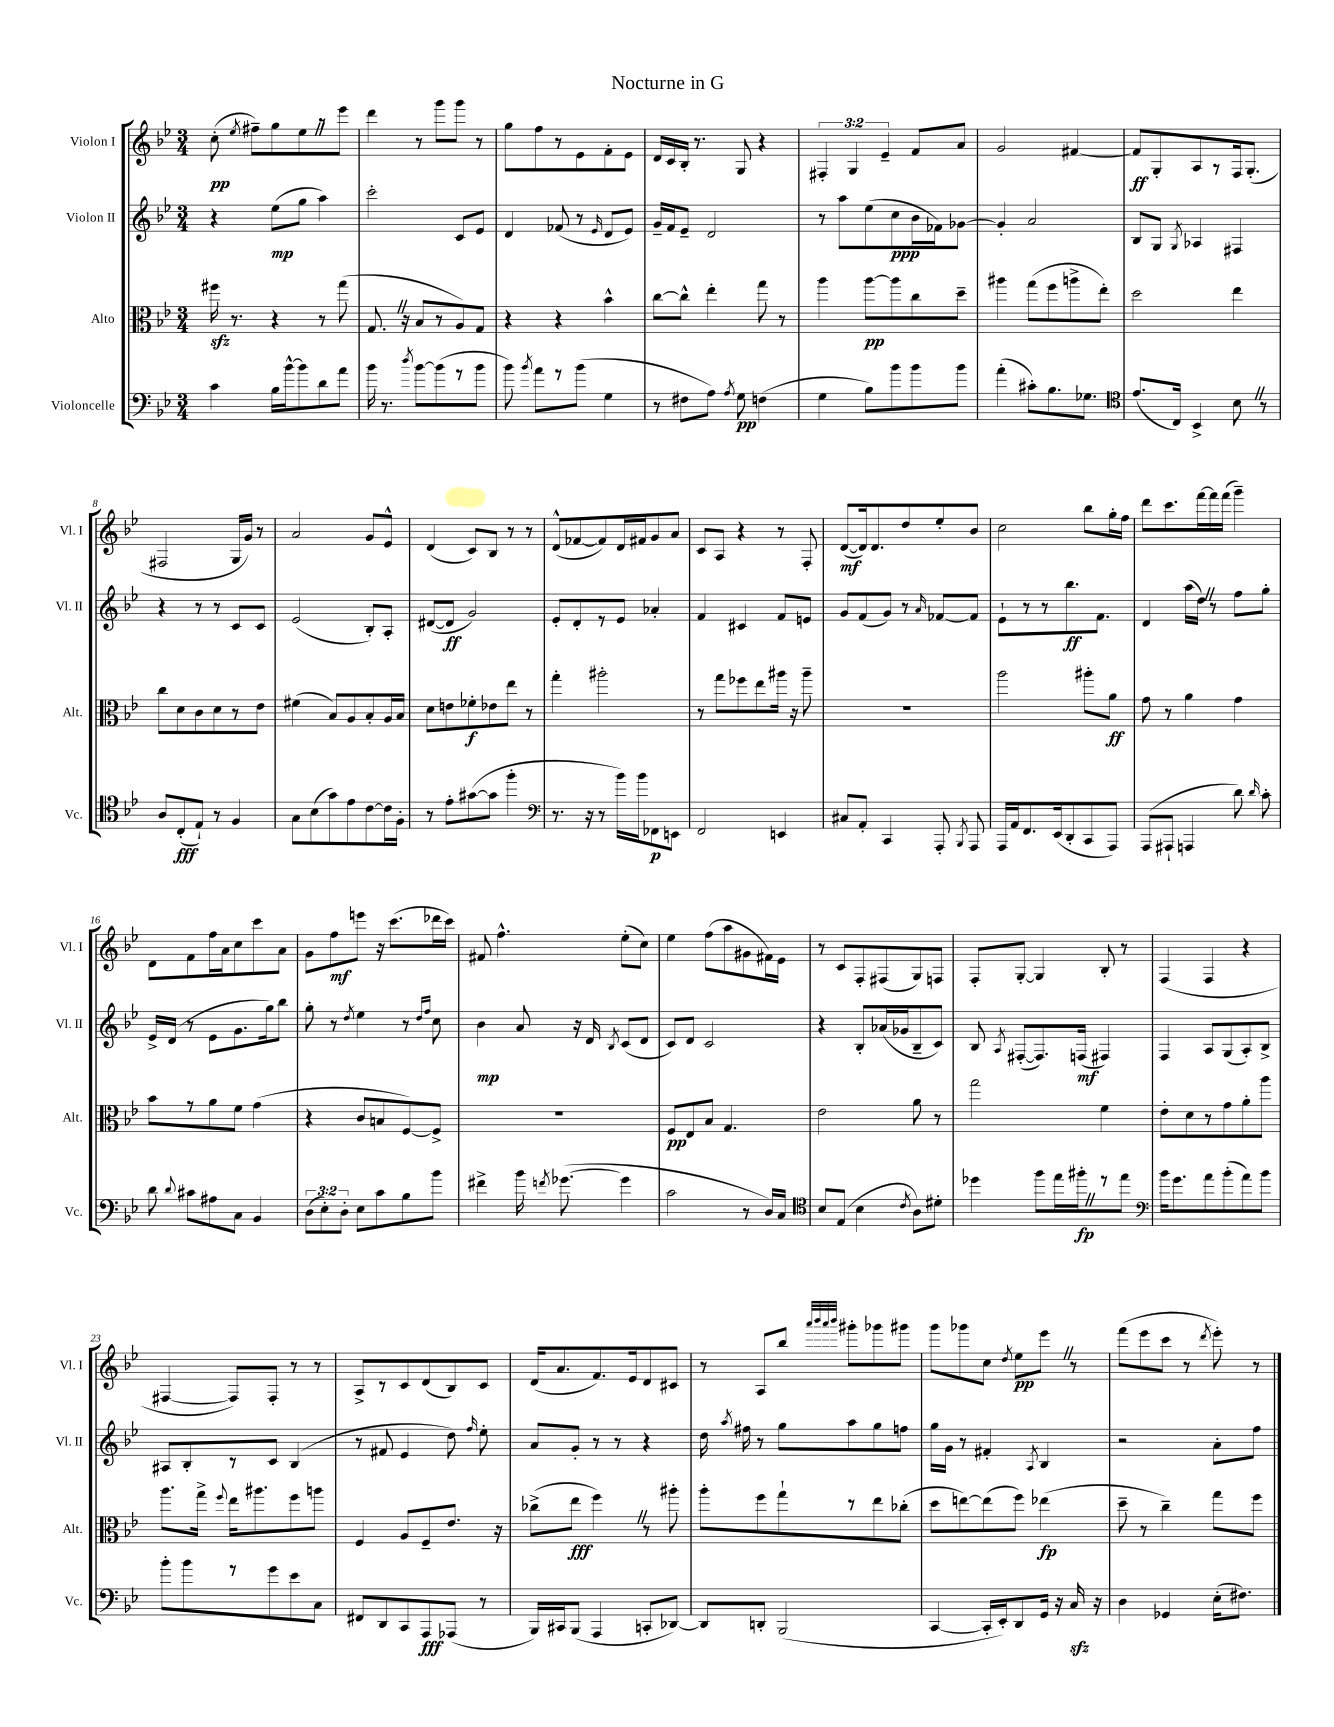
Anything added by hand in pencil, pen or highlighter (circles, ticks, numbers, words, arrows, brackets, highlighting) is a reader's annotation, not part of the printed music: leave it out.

**kern	**dynam	**kern	**dynam	**kern	**dynam	**kern	**dynam
*part4	*part4	*part3	*part3	*part2	*part2	*part1	*part1
*staff4	*staff4	*staff3	*staff3	*staff2	*staff2	*staff1	*staff1
*I"Violoncelle	*	*I"Alto	*	*I"Violon II	*	*I"Violon I	*
*I'Vc.	*	*I'Alt.	*	*I'Vl. II	*	*I'Vl. I	*
*clefF4	*	*clefC3	*	*clefG2	*	*clefG2	*
*k[b-e-]	*	*k[b-e-]	*	*k[b-e-]	*	*k[b-e-]	*
*M3/4	*	*M3/4	*	*M3/4	*	*M3/4	*
=1	=1	=1	=1	=1	=1	=1	=1
4c\	.	16ff#Xzz\	.	4r	.	(8cc'\	pp
.	.	8.r	.	.	.	.	.
.	.	.	.	.	.	8qee-/	.
.	.	.	.	.	.	8ff#X~\L)	.
16B-\LL	.	4r	.	(8ee-\L	mp	8gg\	.
[16b-^^\J	.	.	.	.	.	.	.
8b-\]	.	.	.	8gg\J	.	8ee-Z\	.
8d\	.	8r	.	4aa\)	.	8r	.
8a\J	.	(8gg\	.	.	.	8eee-\J	.
=2	=2	=2	=2	=2	=2	=2	=2
16b-\	.	8.GZ/	.	2ccc'\	.	4ddd\	.
8.r	.	.	.	.	.	.	.
.	.	16r	.	.	.	.	.
8qdd/	.	.	.	.	.	.	.
[8b-\L	.	8B-/L	.	.	.	8r	.
(8b-\]	.	8r	.	.	.	8ggg\L	.
8r	.	8A/)	.	8c/L	.	8ggg\J	.
8b-\J	.	8G/J	.	8e-/J	.	8r	.
=3	=3	=3	=3	=3	=3	=3	=3
8b-\)	.	4r	.	4d/	.	8gg\L	.
8qb-/	.	.	.	.	.	.	.
8a\L	.	.	.	.	.	8ff\	.
8r	.	4r	.	(8f-X/	.	8r	.
(8b-\J	.	.	.	8r	.	8e-\	.
.	.	.	.	16qqe-/	.	.	.
4G\	.	4b-^^\	.	8d/L	.	8f'\	.
.	.	.	.	8e-/J)	.	8e-\J	.
=4	=4	=4	=4	=4	=4	=4	=4
8r	.	[8cc\L	.	16g~/LL	.	16d/LL	.
.	.	.	.	16f/J	.	16c/	.
8F#X\L	.	8cc^^\J]	.	8e-~/J	.	16B-'/JJ	.
.	.	.	.	.	.	8.r	.
8A\J)	.	4ee-'\	.	2d/	.	.	.
8qA/	.	.	.	.	.	.	.
8G\	pp	.	.	.	.	8G/	.
(4Fn\	.	8gg\	.	.	.	4r	.
.	.	8r	.	.	.	.	.
=5	=5	=5	=5	=5	=5	=5	=5
4G\	.	4aa\	.	8r	.	6F#X'/	.
.	.	.	.	8aa\L	.	.	.
.	.	.	.	.	.	6G/	.
8B-\L)	.	[8aa\L	pp	(8ee-\	.	.	.
.	.	.	.	.	.	6e-~/	.
8b-\	.	8aa\]	.	8cc\	ppp	.	.
8b-\	.	8cc\	.	16b-\L	.	8f/L	.
.	.	.	.	16f-X\J)	.	.	.
8b-\J	.	8dd~\J	.	[8g-X\J	.	8a/J	.
=6	=6	=6	=6	=6	=6	=6	=6
(4a'\	.	4aa#X\	.	4g-'/]	.	2g/	.
8c#X'\L)	.	(8gg\L	.	2a/	.	.	.
8.B-\	.	8ff\	.	.	.	.	.
.	.	8aan^\	.	.	.	[4f#X/	.
8.G-X\J	.	.	.	.	.	.	.
.	.	8ee-'\J)	.	.	.	.	.
=7	=7	=7	=7	=7	=7	=7	=7
*clefC4	*	*	*	*	*	*	*
(8.e-/L	.	2dd\	.	8B-/L	.	8f#/L]	ff
.	.	.	.	8G/J	.	8G'/	.
16C/Jk)	.	.	.	.	.	.	.
.	.	.	.	8qG/	.	.	.
4BB-^/	.	.	.	4A-X/	.	8A/	.
.	.	.	.	.	.	8r	.
8B-Z\	.	4ee-\	.	4F#X/	.	16F/k	.
.	.	.	.	.	.	(8.G'/J	.
8r	.	.	.	.	.	.	.
!!LO:LB:g=z
=8	=8	=8	=8	=8	=8	=8	=8
8A/L	.	8cc\L	.	4r	.	2F#X/	.
(8C'/	fff	8d\	.	.	.	.	.
8E-`/J)	.	8c\	.	8r	.	.	.
8r	.	8d\	.	8r	.	.	.
4F/	.	8r	.	8c/L	.	16G/LL	.
.	.	.	.	.	.	16g/JJ)	.
.	.	8e-\J	.	8c/J	.	8r	.
=9	=9	=9	=9	=9	=9	=9	=9
8G\L	.	(4f#X\	.	(2e-/	.	2a/	.
(8B-\	.	.	.	.	.	.	.
8g\)	.	8B-/L)	.	.	.	.	.
8e-\	.	8A/	.	.	.	.	.
[8c\	.	8B-'/	.	8B-'/L)	.	8g/L	.
16c\L]	.	16A/L	.	8A'/J	.	8e-^^/J	.
16F'\JJ	.	16B-/JJ	.	.	.	.	.
=10	=10	=10	=10	=10	=10	=10	=10
8r	.	8d\L	.	([8d#X/L	.	(4d/	.
8e-'\L	.	8en\	.	8d#/J]	ff	.	.
([8g#X\	.	8f-X'\	f	2g/)	.	8c/L)	.
8g#\J]	.	8e-X\	.	.	.	8B-/J	.
4ff'\	.	8ee-\J	.	.	.	8r	.
.	.	8r	.	.	.	8r	.
=11	=11	=11	=11	=11	=11	=11	=11
*clefF4	*	*	*	*	*	*	*
8.r	.	4gg'\	.	8e-'/L	.	(8d^^/L	.
.	.	.	.	8d'/	.	[8f-X/	.
16r	.	.	.	.	.	.	.
8r	.	2aa#X'\	.	8r	.	8f-/])	.
16b-\LL)	.	.	.	8e-/J	.	16d/L	.
16b-\J	.	.	.	.	.	16f#X/J	.
8FF-X\	p	.	.	4a-X'/	.	8g/	.
8EEn\J	.	.	.	.	.	8a/J	.
=12	=12	=12	=12	=12	=12	=12	=12
2FF/	.	8r	.	4f/	.	8c/L	.
.	.	8gg\L	.	.	.	8A/J	.
.	.	8ff-X\	.	4c#X/	.	4r	.
.	.	8ee-\	.	.	.	.	.
4EEn/	.	16aa#X\Jk	.	8f/L	.	8r	.
.	.	16r	.	.	.	.	.
.	.	8aa#~\	.	8en/J	.	8F'/	.
=13	=13	=13	=13	=13	=13	=13	=13
8C#X/L	.	2.r	.	8g/L	.	([8d/L	mf
8AA'/J	.	.	.	(8f/	.	16d/k])	.
.	.	.	.	.	.	8.d/	.
4CC/	.	.	.	8g/J)	.	.	.
.	.	.	.	8r	.	8dd/	.
.	.	.	.	16qqa/	.	.	.
8AAA'/	.	.	.	[8f-X/L	.	8ee-'/	.
8qBBB-/	.	.	.	.	.	.	.
8AAA/	.	.	.	8f-/J]	.	8b-/J	.
=14	=14	=14	=14	=14	=14	=14	=14
16AAA/LL	.	2aa\	.	8e-`\L	.	2cc\	.
16AA/J	.	.	.	.	.	.	.
8.FF/	.	.	.	8r	.	.	.
.	.	.	.	8r	.	.	.
(16EE-/k	.	.	.	.	.	.	.
8DD'/	.	.	.	8.bb-\	ff	.	.
8CC/	.	8aa#X'\L	.	.	.	8bb-\L	.
.	.	.	.	8.f\J	.	.	.
8AAA/J)	.	8a\J	ff	.	.	16gg'\L	.
.	.	.	.	.	.	16ff\JJ	.
=15	=15	=15	=15	=15	=15	=15	=15
(8AAA/L	.	8g\	.	4d/	.	8ddd\L	.
8AAA#X`/J	.	8r	.	.	.	8.ccc\	.
4AAAn/	.	4a\	.	(16aa\LL	.	.	.
.	.	.	.	16ddZ\JJ)	.	[16fff\L	.
.	.	.	.	8r	.	16fff\]	.
.	.	.	.	.	.	(16fff\JJ	.
8d\)	.	4g\	.	8ff\L	.	4ggg~\)	.
16qqd/	.	.	.	.	.	.	.
8c'\	.	.	.	8gg'\J	.	.	.
!!LO:LB:g=z
=16	=16	=16	=16	=16	=16	=16	=16
8d\	.	8b-\L	.	16e-^/LL	.	8d\L	.
.	.	.	.	(16d/JJ	.	.	.
8qqd/	.	.	.	.	.	.	.
8c#X\L	.	8r	.	8r	.	8f\	.
8A#X\	.	8a\	.	8e-\L	.	16ff\L	.
.	.	.	.	.	.	16a\J	.
8C\J	.	8f\J	.	8.g\	.	8cc\	.
4BB-/	.	(4g\	.	.	.	8ccc\	.
.	.	.	.	16gg\k)	.	.	.
.	.	.	.	8bb-\J	.	8a\J	.
=17	=17	=17	=17	=17	=17	=17	=17
(12D\L	.	4r	.	8gg'\	.	8g\L	.
12E-'\)	.	.	.	.	.	.	.
.	.	.	.	8r	.	8ff\	mf
12D'\J	.	.	.	.	.	.	.
.	.	.	.	8qdd/	.	.	.
8E-\L	.	8c/L	.	4ee-\	.	8eeen\J	.
8c\	.	8Bn/	.	.	.	16r	.
.	.	.	.	.	.	(8.ccc\L	.
8B-\	.	[8F/)	.	8r	.	.	.
.	.	.	.	16qqdd/LL	.	.	.
.	.	.	.	16qqff/JJ	.	.	.
8b-\J	.	8F^/J]	.	8cc\	.	16ddd-X\L	.
.	.	.	.	.	.	16ccc\JJ)	.
=18	=18	=18	=18	=18	=18	=18	=18
4f#X^\	.	2.r	.	4b-\	mp	8f#X/	.
.	.	.	.	.	.	4.ff^^\	.
16b-\	.	.	.	8a/	.	.	.
8qfn/	.	.	.	.	.	.	.
([8.g-X\	.	.	.	.	.	.	.
.	.	.	.	16r	.	.	.
.	.	.	.	16d/	.	.	.
.	.	.	.	8qB-/	.	.	.
4g-\]	.	.	.	(8c/L	.	(8ee-'\L	.
.	.	.	.	8d/J	.	8cc\J)	.
=19	=19	=19	=19	=19	=19	=19	=19
2c\	.	8F/L	pp	8c/L)	.	4ee-\	.
.	.	8E-/	.	8d/J	.	.	.
.	.	8B-/J	.	2c/	.	(8ff\L	.
.	.	4.G/	.	.	.	8aa\	.
8r	.	.	.	.	.	8g#X\	.
16D/LL)	.	.	.	.	.	16f#X\L)	.
16C/JJ	.	.	.	.	.	16e-\JJ	.
=20	=20	=20	=20	=20	=20	=20	=20
*clefC4	*	*	*	*	*	*	*
8B-/L	.	2e-\	.	4r	.	8r	.
(8E-/J	.	.	.	.	.	8c/L	.
4B-\	.	.	.	8B-'/L	.	8F'/	.
.	.	.	.	(16a-X/L	.	(8F#X/	.
.	.	.	.	16g-X/J	.	.	.
8qc/	.	.	.	.	.	.	.
8A\L)	.	8a\	.	8B-~/	.	8G/)	.
8d#X'\J	.	8r	.	8c/J)	.	8Fn/J	.
=21	=21	=21	=21	=21	=21	=21	=21
4dd-X\	.	2gg\	.	8B-/	.	8F'/L	.
.	.	.	.	8qA/	.	.	.
.	.	.	.	([8F#X'/L	.	[8G'/J	.
8ff\L	.	.	.	8.F#/])	.	4G/]	.
16ee-\L	.	.	.	.	.	.	.
16ff#X'Z\J	fp	.	.	(16Fn/Jk	mf	.	.
8r	.	4f\	.	4F#X/)	.	8B-'/	.
8ee-\J	.	.	.	.	.	8r	.
=22	=22	=22	=22	=22	=22	=22	=22
*clefF4	*	*	*	*	*	*	*
16b-\KL	.	8e-'\L	.	4F/	.	(4F/	.
8.g\	.	.	.	.	.	.	.
.	.	8d\	.	.	.	.	.
8a\	.	8r	.	8A/L	.	4F/	.
(8b-'\	.	8g\	.	(8G/	.	.	.
8a\)	.	8a'\	.	8A'/)	.	4r	.
8b-\J	.	8aa\J	.	8B-^/J	.	.	.
!!LO:LB:g=z
=23	=23	=23	=23	=23	=23	=23	=23
8b-'\L	.	8.aa\L	.	8A#X/L	.	[4F#X/	.
8b-\	.	.	.	8B-'/	.	.	.
.	.	16gg^\Jk	.	.	.	.	.
.	.	8qqff/	.	.	.	.	.
8r	.	16ee-\KL	.	8r	.	8F#/L])	.
.	.	8.aa#X\	.	.	.	.	.
8g\	.	.	.	8c/J	.	8F#'/J	.
8e-\	.	8ff\	.	(4B-/	.	8r	.
8C\J	.	8aan\J	.	.	.	8r	.
=24	=24	=24	=24	=24	=24	=24	=24
8FF#X/L	.	4F/	.	8r	.	8A^/L	.
8DD/	.	.	.	8f#X/	.	8r	.
8CC/	.	8A/L	.	4e-/	.	8c/	.
8AAA/	fff	8F~/	.	.	.	(8d/	.
(8AAA-X/J	.	8.e-/J	.	8dd\)	.	8B-/)	.
.	.	.	.	16qqff/	.	.	.
8r	.	.	.	8ee-'\	.	8c/J	.
.	.	16r	.	.	.	.	.
=25	=25	=25	=25	=25	=25	=25	=25
16BBB-/LL)	.	(8cc-X^\L	.	8a/L	.	(16d/KL	.
16CC#X/J	.	.	.	.	.	8.a/	.
(8BBB-/J	.	8ee-\J	fff	8g'/J	.	.	.
4AAA/	.	4ffZ\)	.	8r	.	8.f/)	.
.	.	.	.	8r	.	.	.
.	.	.	.	.	.	16e-/k	.
8CCn'/L	.	8r	.	4r	.	8d/	.
[8DD-X/J)	.	8aa#X'\	.	.	.	8c#X/J	.
=26	=26	=26	=26	=26	=26	=26	=26
8DD-/L]	.	8aa'\L	.	16dd\	.	8r	.
.	.	.	.	8qaa/	.	.	.
.	.	.	.	16ff#X\	.	.	.
8DDn'/J	.	8ff\	.	8r	.	8A/L	.
(2BBB-/	.	8gg`\	.	8gg\L	.	8bb-/J	.
.	.	.	.	.	.	32qqaaa/LLL	.
.	.	.	.	.	.	32qqbbb-/	.
.	.	.	.	.	.	32qqaaa/	.
.	.	.	.	.	.	32qqbbb-/JJJ	.
.	.	8r	.	8aa\	.	8ggg#X'\L	.
.	.	8ee-\	.	8gg\	.	8ggg-X\	.
.	.	(8cc-X'\J	.	8ffn\J	.	8ggg#X\J	.
=27	=27	=27	=27	=27	=27	=27	=27
[4CC/	.	8dd\L	.	16gg\LL	.	8ggg\L	.
.	.	.	.	16g\JJ	.	.	.
.	.	[8een\)	.	8r	.	8ggg-X\	.
16CC'/LL]	.	(8ee\]	.	4f#X'/	.	8cc\J	.
16EE-'/J)	.	.	.	.	.	.	.
.	.	.	.	.	.	8qdd/	.
8DD/	.	8ff\J)	.	.	.	8ee-\L	pp
.	.	.	.	8qA/	.	.	.
16GG/Jk	.	(4ee-X\	fp	4B-/	.	8eee-Z\J	.
16r	.	.	.	.	.	.	.
16Czz/	.	.	.	.	.	8r	.
16r	.	.	.	.	.	.	.
=28	=28	=28	=28	=28	=28	=28	=28
4D\	.	8dd~\	.	2r	.	(8fff\L	.
.	.	8r	.	.	.	8eee-\	.
4GG-X/	.	4cc~\)	.	.	.	8ccc\J	.
.	.	.	.	.	.	8r	.
.	.	.	.	.	.	8qddd/	.
(16E-'\KL	.	8gg\L	.	8a'\L	.	8eee-'\)	.
8.F#X\J)	.	.	.	.	.	.	.
.	.	8ff\J	.	8ff\J	.	8r	.
==	==	==	==	==	==	==	==
*-	*-	*-	*-	*-	*-	*-	*-
